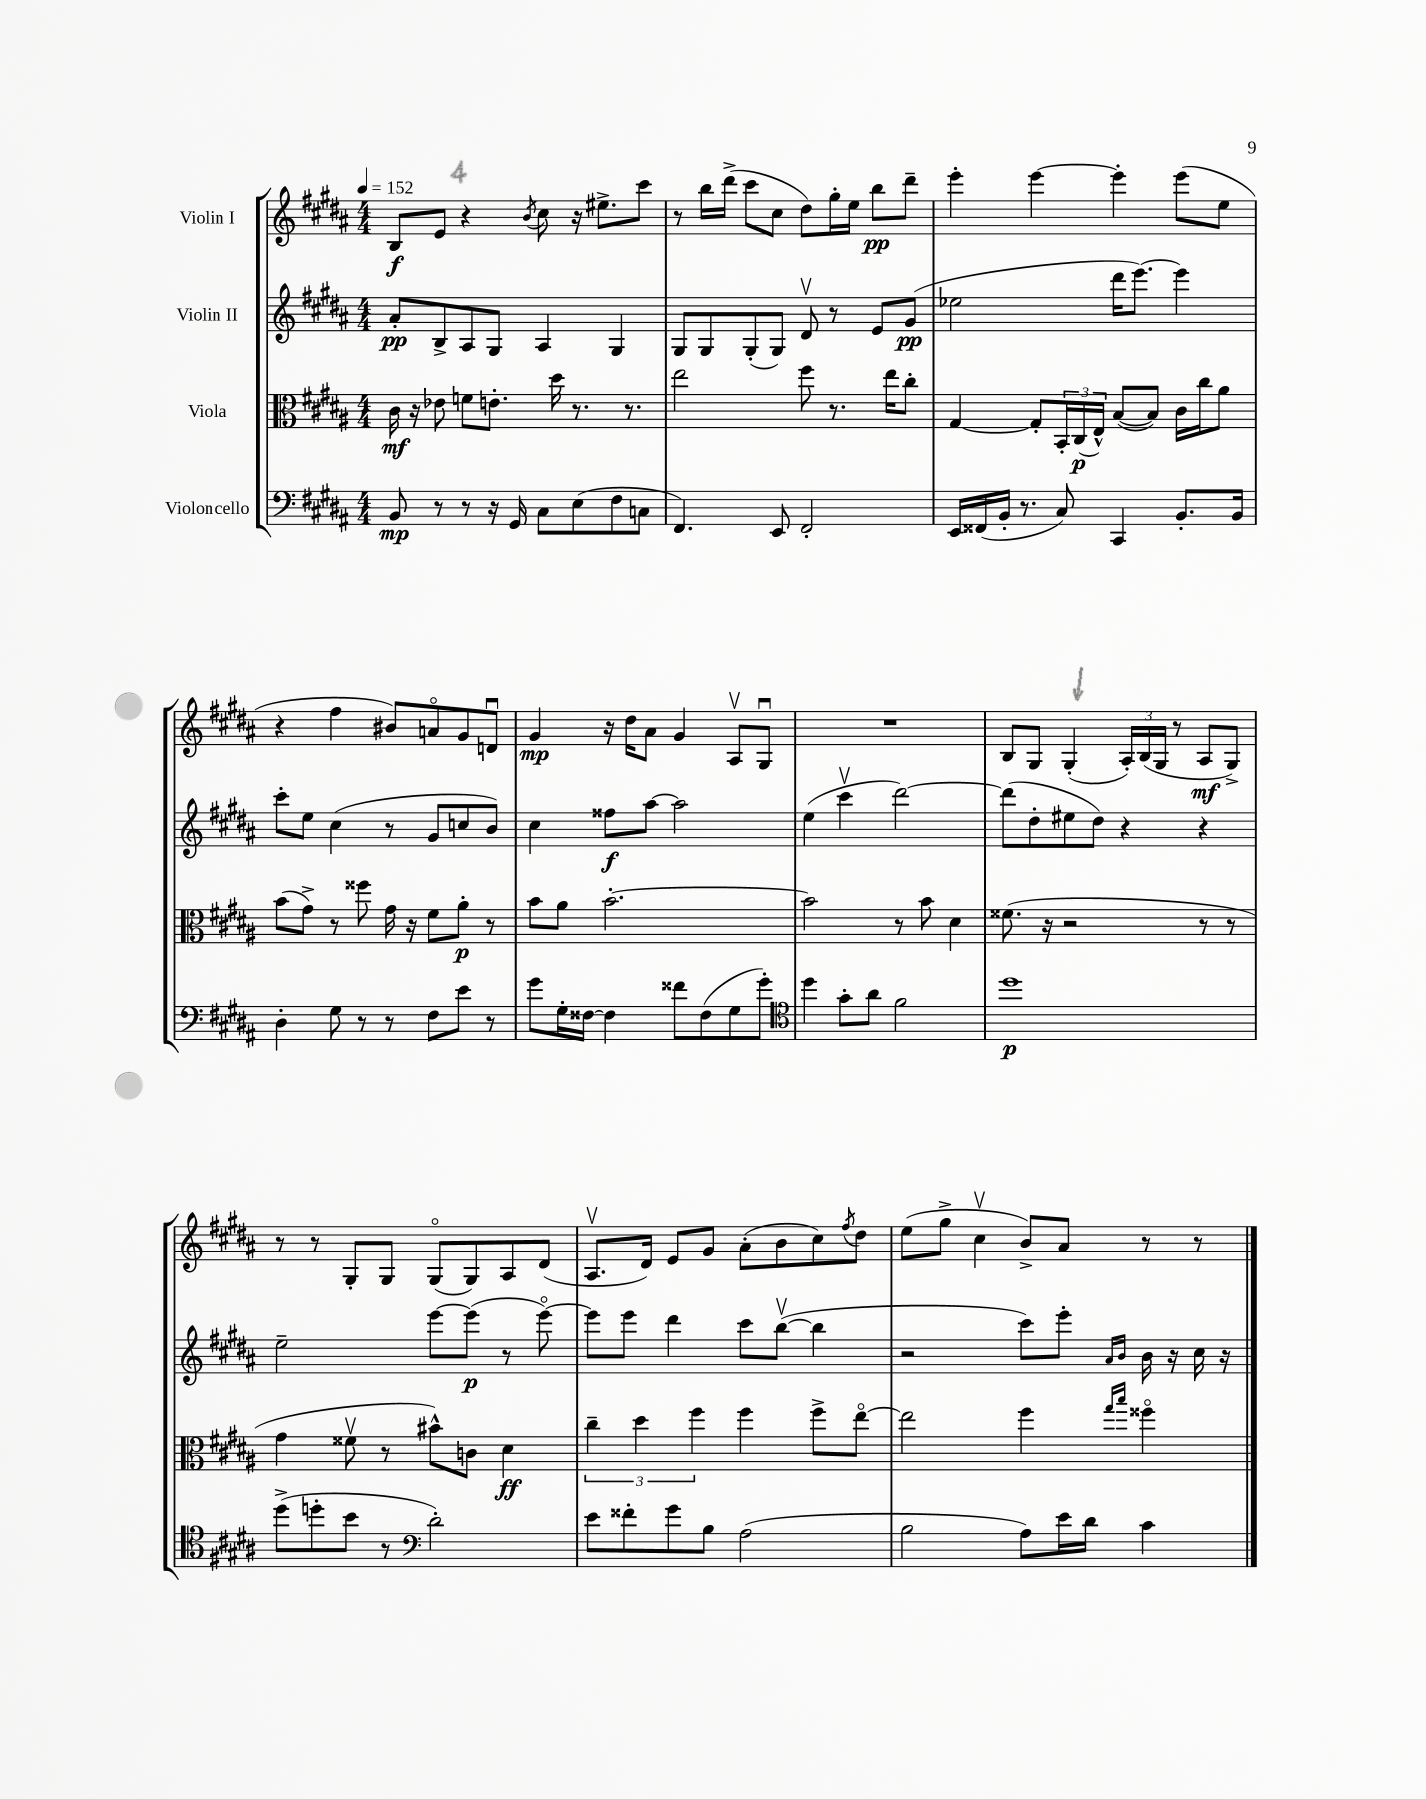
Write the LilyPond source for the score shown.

<<
\new StaffGroup <<
\new Staff = "s0" \with { instrumentName = "Violin I" } {
    \clef treble \key b \major \numericTimeSignature \time 4/4 \tempo 4 = 152
    b8\f e'8 r4 \acciaccatura { b'8 } cis''8 r16 eis''8.-> cis'''8 |
    r8 b''16 dis'''16->( cis'''8 cis''8 dis''8) gis''16-. e''16 b''8\pp dis'''8-- |
    e'''4-. e'''4~ e'''4-. e'''8( e''8 |
    r4 fis''4 bis'8) a'8\flageolet gis'8 d'8\downbow |
    gis'4\mp r16 dis''16 ais'8 gis'4 ais8\upbow gis8\downbow |
    R1 |
    b8 gis8 gis4-.( \tuplet 3/2 { ais16-.) b16( gis16 } r8 ais8\mf gis8->) |
    r8 r8 gis8-. gis8 gis8\flageolet( gis8) ais8 dis'8( |
    ais8.\upbow dis'16) e'8 gis'8 ais'8-.( b'8 cis''8) \acciaccatura { fis''8 } dis''8 |
    e''8( gis''8-> cis''4\upbow b'8->) ais'8 r8 r8 \bar "|." |
}
\new Staff = "s1" \with { instrumentName = "Violin II" } {
    \clef treble \key b \major \numericTimeSignature \time 4/4
    ais'8-.\pp b8-> ais8 gis8 ais4 gis4 |
    gis8 gis8 gis8-.( gis8) dis'8\upbow r8 e'8 gis'8\pp( |
    ees''2 dis'''16 e'''8.~) e'''4 |
    cis'''8-. e''8 cis''4( r8 gis'8 c''8 b'8) |
    cis''4 fisis''8\f ais''8~ ais''2 |
    e''4( cis'''4\upbow dis'''2~) |
    dis'''8( dis''8-. eis''8 dis''8) r4 r4 |
    e''2-- e'''8~ e'''8\p( r8 e'''8~\flageolet) |
    e'''8 e'''8 dis'''4 cis'''8 b''8~\upbow( b''4 |
    r2 cis'''8) e'''8-. \grace { ais'16 b'16 } b'16 r16 cis''16 r16 \bar "|." |
}
\new Staff = "s2" \with { instrumentName = "Viola" } {
    \clef alto \key b \major \numericTimeSignature \time 4/4
    cis'16\mf r16 ees'8 f'8 e'8.-. dis''16 r8. r8. |
    e''2 fis''8 r8. e''16 cis''8-. |
    gis4~ gis8-. \tuplet 3/2 { b,16-. cis16\p( e16-^) } b8~( b8) cis'16 cis''16 ais'8 |
    b'8( gis'8->) r8 fisis''8 gis'16 r16 fis'8 ais'8-.\p r8 |
    b'8 ais'8 b'2.~-. |
    b'2 r8 b'8 dis'4 |
    fisis'8.( r16 r2 r8 r8 |
    gis'4 fisis'8\upbow r8 bis'8-^) c'8 dis'4\ff |
    \tuplet 3/2 { cis''4-- dis''4 fis''4 } fis''4 fis''8-> e''8~\flageolet |
    e''2 fis''4 \grace { gis''16 b''16 } fisis''4\flageolet \bar "|." |
}
\new Staff = "s3" \with { instrumentName = "Violoncello" } {
    \clef bass \key b \major \numericTimeSignature \time 4/4
    b,8\mp r8 r8 r16 gis,16 cis8 e8( fis8 c8 |
    fis,4.) e,8 fis,2-. |
    e,16 fisis,16( b,16-. r8. cis8) cis,4 b,8.-. b,16 |
    dis4-. gis8 r8 r8 fis8 e'8 r8 |
    gis'8 gis16-. fisis16~ fisis4 fisis'8 fisis8( gis8 gis'8-.) |
    \clef tenor dis''4 gis'8-. ais'8 fis'2 |
    dis''1\p |
    dis''8->( d''8-. b'8 r8 \clef bass dis'2-.) |
    e'8 fisis'8-. gis'8 b8 ais2( |
    b2 ais8) e'16 dis'16 cis'4 \bar "|." |
}
>>
>>
\layout { \context { \Score \remove "Bar_number_engraver" } }
